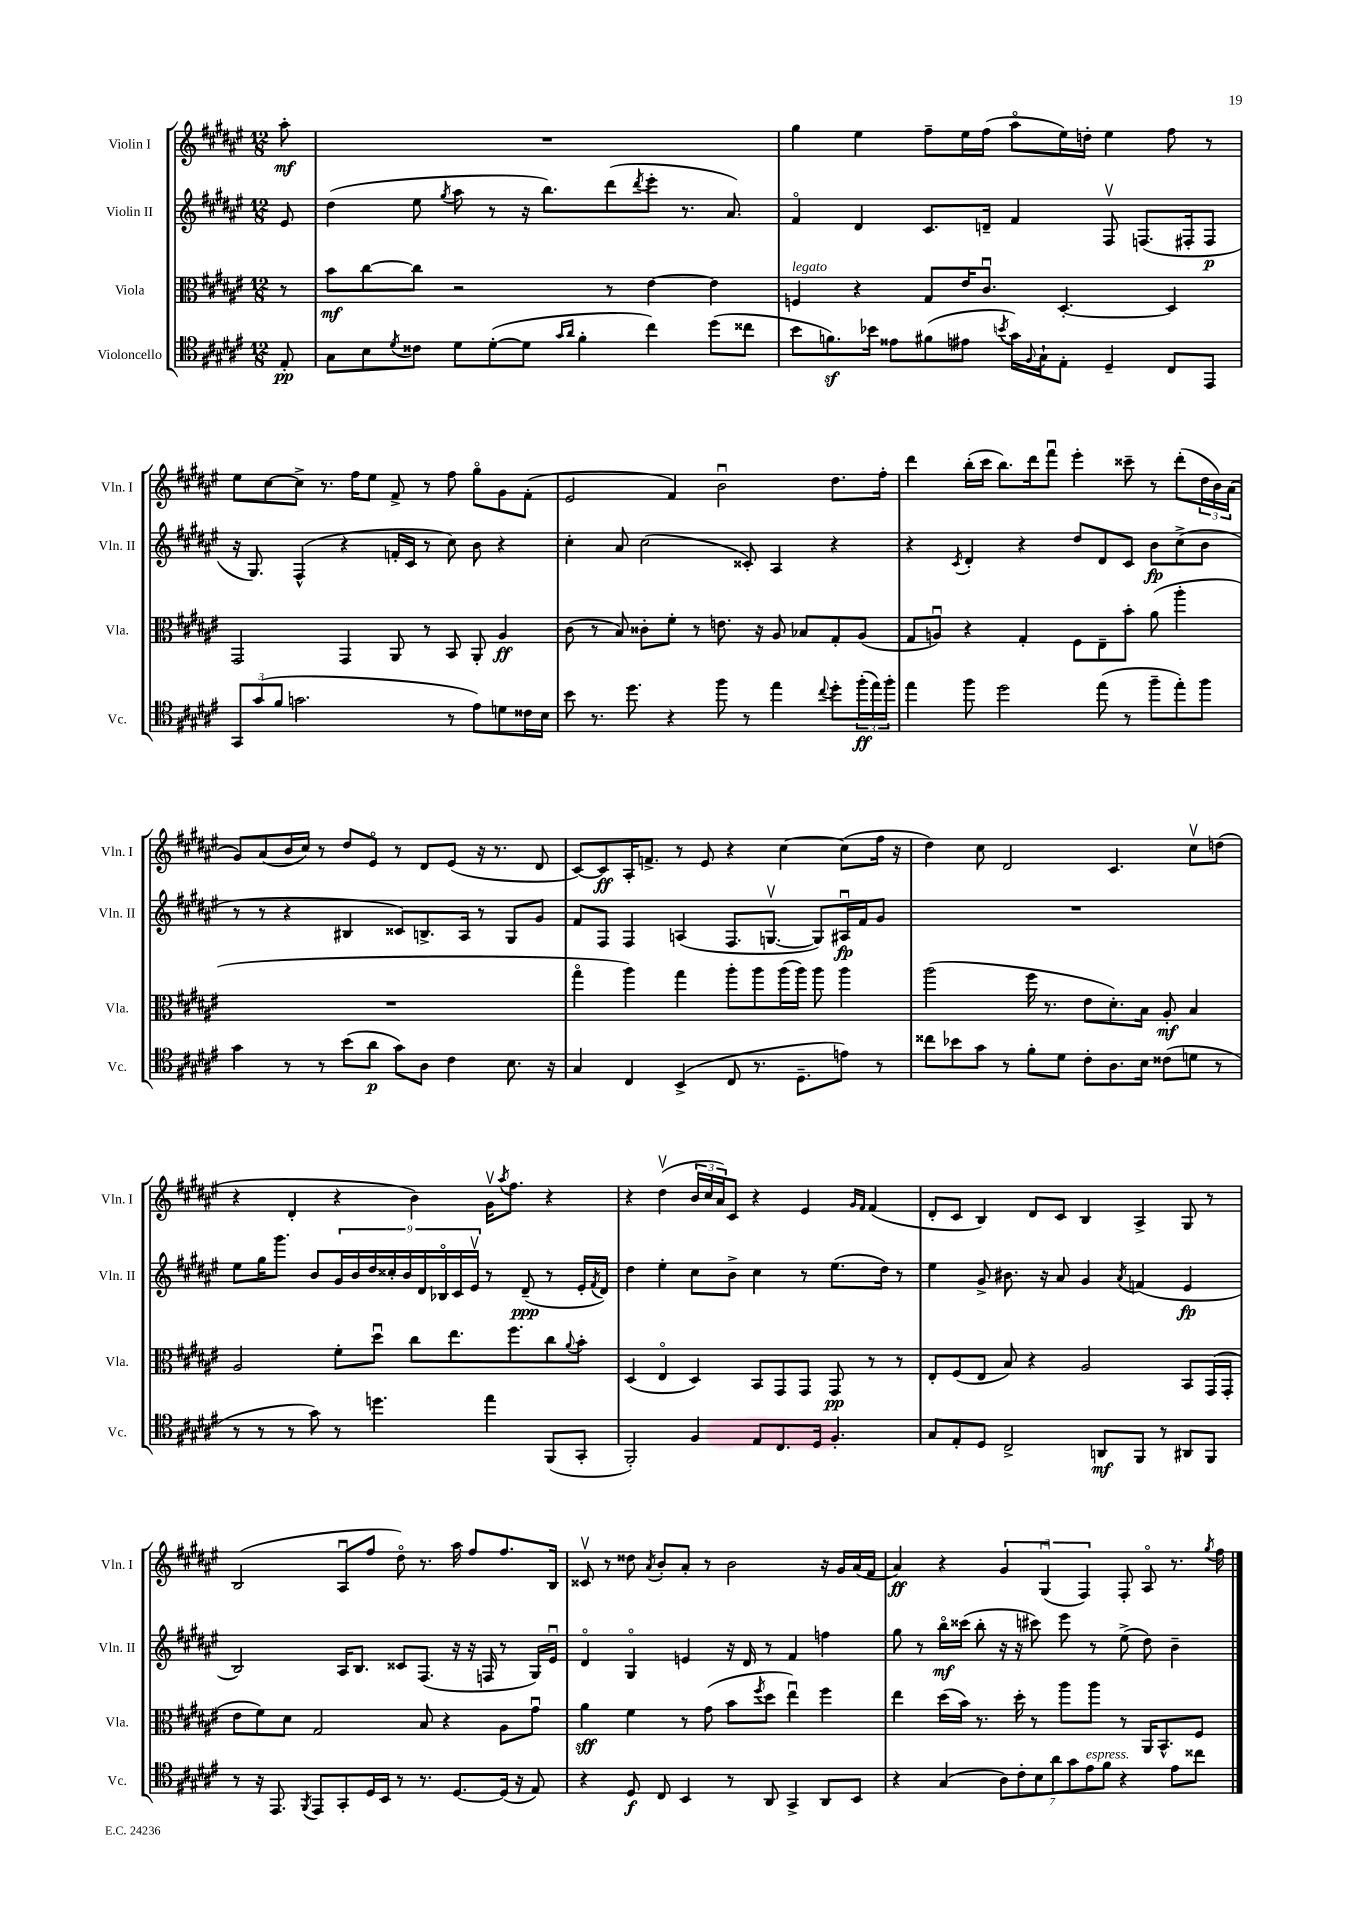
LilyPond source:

<<
\new StaffGroup <<
\new Staff = "s0" \with { instrumentName = "Violin I" shortInstrumentName = "Vln. I" } {
    \clef treble \key fis \major \numericTimeSignature \time 12/8 \partial 8
    ais''8-.\mf |
    R1. |
    gis''4 eis''4 fis''8-- eis''16 fis''16( ais''8\flageolet eis''16) d''16-. eis''4 fis''8 r8 |
    eis''8 cis''8~ cis''8-> r8. fis''16 eis''8 fis'8-> r8 fis''8 gis''8\flageolet gis'8 fis'8-.( |
    eis'2 fis'4) b'2\downbow dis''8. fis''16-. |
    dis'''4 b''16-.( cis'''16 b''8.) dis'''16 fis'''8\downbow eis'''4-. cisis'''8-- r8 dis'''8-.( \tuplet 3/2 { dis''16 b'16) ais'16( } |
    gis'8) ais'8( b'16 cis''16) r8 dis''8 eis'8\flageolet r8 dis'8 eis'8( r16 r8. dis'8 |
    cis'8~) cis'8\ff ais16-. f'8.-> r8 eis'8 r4 cis''4~ cis''8( fis''16 r16 |
    dis''4) cis''8 dis'2 cis'4. cis''8\upbow d''8( |
    r4 dis'4-. r4 b'4) gis'16\upbow \acciaccatura { ais''8 } fis''8. r4 |
    r4 dis''4\upbow( \tuplet 3/2 { b'16 cis''16 ais'16) } cis'8 r4 eis'4 \grace { gis'16 fis'16 } fis'4( |
    dis'8-. cis'8 b4) dis'8 cis'8 b4 ais4-> gis8 r8 |
    b2( ais8\downbow fis''8 dis''8\flageolet) r8. ais''16 fis''8 fis''8. b16 |
    cisis'8\upbow r8 disis''8 \acciaccatura { ais'8 } b'8-. ais'8-. r8 b'2 r16 gis'16 ais'16( fis'16 |
    ais'4\ff) r4 \tuplet 3/2 { gis'4 gis4\downbow( fis4) } fis8-. ais8\flageolet r8. \acciaccatura { gis''8 } fis''16 \bar "|." |
}
\new Staff = "s1" \with { instrumentName = "Violin II" shortInstrumentName = "Vln. II" } {
    \clef treble \key fis \major \numericTimeSignature \time 12/8 \partial 8
    eis'8 |
    dis''4( eis''8 \acciaccatura { gis''8 } ais''8 r8 r16 b''8.) dis'''8( \acciaccatura { dis'''8 } eis'''8-. r8. ais'8.) |
    fis'4\flageolet dis'4 cis'8. d'16-- fis'4 fis8\upbow f8.( fis16-. fis8\p |
    r16 gis8.) fis4-^( r4 f'16-. cis'16 r8 cis''8) b'8 r4 |
    cis''4-. ais'8 cis''2( cisis'8-.) ais4 r4 |
    r4 \acciaccatura { cis'8 } dis'4-. r4 dis''8 dis'8 cis'8 b'8\fp cis''8->( b'8 |
    r8 r8 r4 bis4 cisis'8) b8.-> ais16 r8 gis8 gis'8 |
    fis'8 fis8 fis4 a4( fis8. g8.~\upbow g8) ais16\downbow\fp fis'16 gis'8 |
    R1. |
    eis''8 gis''16 gis'''8. b'8 \tuplet 9/8 { gis'16 b'16 dis''16 cisis''16-. b'16 dis'16 bes16\flageolet cis'16 eis'16\upbow } r8 dis'8--\ppp( r8 eis'16-. \acciaccatura { fis'8 } dis'16) |
    dis''4 eis''4-. cis''8 b'8-> cis''4 r8 eis''8.( dis''16) r8 |
    eis''4 gis'8-> bis'8. r16 ais'8 gis'4 \acciaccatura { ais'8 } f'4( eis'4\fp |
    b2) ais16 b8. cisis'8 fis8.( r16 r16 f16 r8 gis16) eis'16\downbow |
    dis'4\flageolet gis4\flageolet e'4 r16 dis'16 r8 fis'4 f''4 |
    gis''8 r8 b''16\flageolet\mf cisis'''16( b''8-. r16 r16 cis'''8) eis'''8 r8 eis''8->( dis''8) b'4-- \bar "|." |
}
\new Staff = "s2" \with { instrumentName = "Viola" shortInstrumentName = "Vla." } {
    \clef alto \key fis \major \numericTimeSignature \time 12/8 \partial 8
    r8 |
    b'8\mf cis''8~ cis''8 r2 r8 eis'4~ eis'4 |
    f4^\markup { \italic "legato" } r4 gis8 eis'16 cis'8.\downbow dis4.~-. dis4 |
    gis,2 gis,4 ais,8 r8 b,8 ais,8-. ais4\ff |
    cis'8( r8 b8) cisis'8-. fis'8-. r8 e'8. r16 ais8 bes8 gis8-. ais8( |
    gis8 a8\downbow) r4 gis4-. fis8 eis8-- b'8-. ais'8( ais''4-. |
    R1. |
    gis''4\flageolet ais''4) gis''4 ais''8-. ais''8 ais''16( ais''16) ais''8 ais''4 |
    ais''2( fis''16 r8. eis'8 dis'8.-.) b16 ais8-.\mf b4 |
    ais2 fis'8-. dis''8\downbow cis''8 eis''8. fis''8. cis''8 \appoggiatura { ais'8 } b'8-. |
    dis4( eis4\flageolet dis4) b,8 gis,8 gis,8 gis,8\pp r8 r8 |
    eis8-. fis8( eis8 b8) r4 ais2 b,8 gis,16( gis,16-. |
    eis'8 fis'8) dis'8 gis2 b8 r4 ais8 gis'8\downbow |
    ais'4\sff fis'4 r8 gis'8( b'8 \acciaccatura { fis''8 } dis''8 eis''4\downbow) fis''4 |
    eis''4 dis''16( b'16) r8. dis''16-. r8 ais''8 ais''8 r8 ais,16 b,8.-^ fis8 \bar "|." |
}
\new Staff = "s3" \with { instrumentName = "Violoncello" shortInstrumentName = "Vc." } {
    \clef tenor \key fis \major \numericTimeSignature \time 12/8 \partial 8
    eis8-.\pp |
    gis8 b8 \acciaccatura { dis'8 } cisis'8 dis'8 dis'8~-.( dis'8 \grace { gis'16 ais'16 } fis'4-. cis''4) dis''8( cisis''8 |
    b'8 f'8.\sf) bes'16 eisis'8 fis'8( eis'8 \acciaccatura { b'8 } gis'16) \appoggiatura { fis8 } gis16-! eis8-. dis4-- cis8 eis,8 |
    \tuplet 3/2 { gis,8 gis'8( fis'8 } g'2. r8 eis'8) d'8 cisis'16 b16 |
    b'8 r8. dis''8. r4 fis''8 r8 eis''4 \appoggiatura { cis''8 } dis''8-. \tuplet 3/2 { fis''16-.\ff( eis''16) fis''16-. } |
    eis''4 fis''8 dis''2 eis''8( r8 fis''8-- eis''8-.) fis''8 |
    gis'4 r8 r8 b'8( ais'8\p gis'8) ais8 cis'4 b8. r16 |
    gis4 cis4 b,4->( cis8 r8. dis8.-- e'8) r8 |
    cisis''8 bes'8 gis'8 r8 fis'8-. dis'8 cis'8-. ais8. b16 cisis'8( d'8 r8 |
    r8 r8 r8 gis'8) r8 d''4. eis''4 fis,8( gis,8-. |
    fis,2-.) fis4 eis8 cis8. dis16 fis4.-. |
    gis8 eis8-. dis8 cis2-> a,8\mf fis,8 r8 ais,8 fis,8 |
    r8 r16 eis,8. \acciaccatura { fis,8 } eis,8 gis,8-. dis16 b,16 r8 r8. dis8.~ dis16( r16 eis8) |
    r4 dis8\f cis8 b,4 r8 ais,8 gis,4-> ais,8 b,8 |
    r4 gis4( \tuplet 7/4 { ais8) cis'8-. b8 ais'8 gis'8 eis'8^\markup { \italic "espress." } fis'8 } r4 eis'8 cisis''8 \bar "|." |
}
>>
>>
\layout { \context { \Score \remove "Bar_number_engraver" } }
